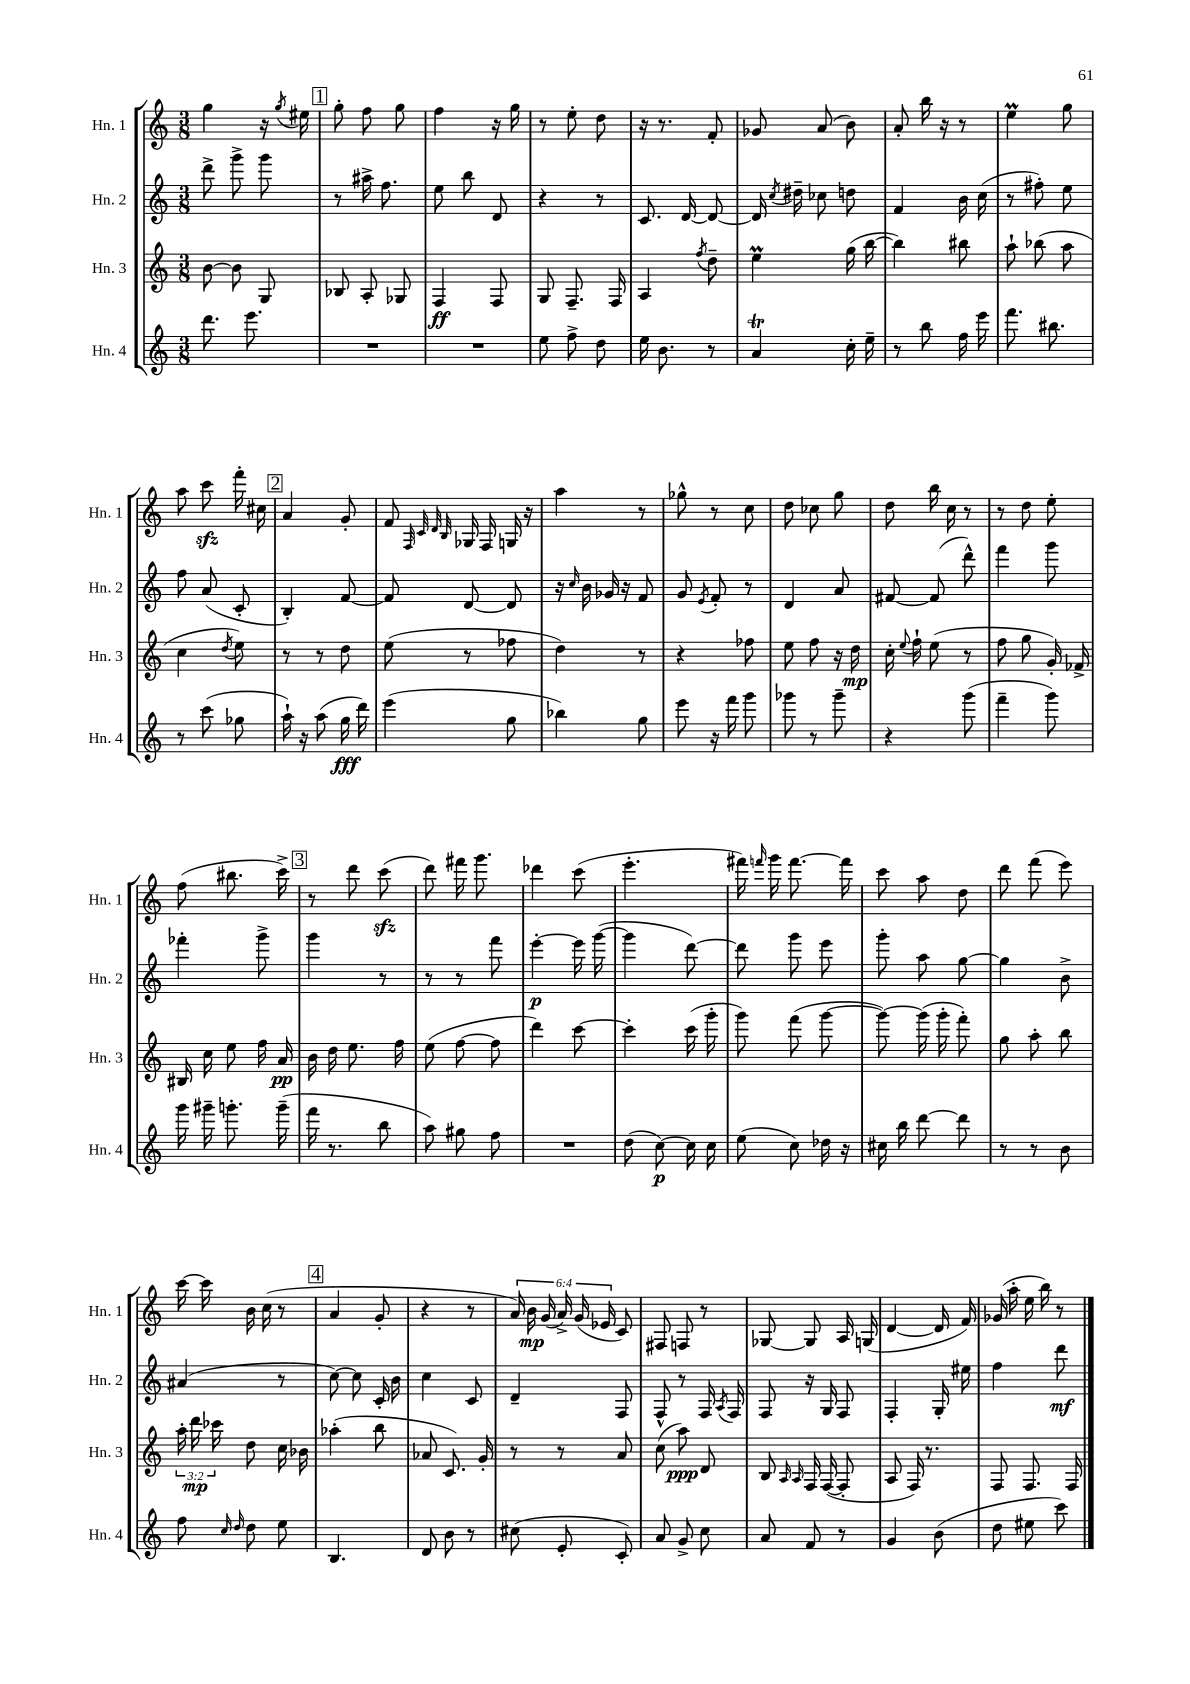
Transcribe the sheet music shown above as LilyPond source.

<<
\new StaffGroup <<
\new Staff = "s0" \with { instrumentName = "Hn. 1" shortInstrumentName = "Hn. 1" } {
    \clef treble \key c \major \numericTimeSignature \time 3/8 \override Staff.TupletNumber.text = #tuplet-number::calc-fraction-text
    \autoBeamOff g''4 r16 \acciaccatura { g''8 } eis''16 |
    \mark \markup { \box "1" } g''8-. f''8 g''8 |
    f''4 r16 g''16 |
    r8 e''8-. d''8 |
    r16 r8. f'8-. |
    ges'8 a'8( b'8) |
    a'8-. b''16 r16 r8 |
    e''4\prall g''8 |
    a''8 c'''8\sfz f'''16-. cis''16 |
    \mark \markup { \box "2" } a'4 g'8-. |
    f'8 \grace { f32 c'32 d'32 b32 } ges16 f16 g16 r16 |
    a''4 r8 |
    ges''8-^ r8 c''8 |
    d''8 ces''8 g''8 |
    d''8 b''16 c''16 r8 |
    r8 d''8 e''8-. |
    f''8( bis''8. c'''16->) |
    \mark \markup { \box "3" } r8 d'''8 c'''8\sfz( |
    d'''8) fis'''16 g'''8. |
    des'''4 c'''8( |
    e'''4.-. |
    fis'''16) \grace { f'''16 } g'''16 f'''8.~ f'''16 |
    c'''8 a''8 d''8 |
    d'''8 f'''8( e'''8) |
    c'''16~ c'''16 b'16 c''16( r8 |
    \mark \markup { \box "4" } a'4 g'8-. |
    r4 r8 |
    \tuplet 6/4 { a'16) b'16\mp g'16( a'16->) g'16( ees'16 } c'8) |
    fis8 f8 r8 |
    ges8~ ges8 a16 g16( |
    d'4~ d'16 f'16) |
    ges'16( a''16-. e''16 b''16) r8 \bar "|." |
}
\new Staff = "s1" \with { instrumentName = "Hn. 2" shortInstrumentName = "Hn. 2" } {
    \clef treble \key c \major \numericTimeSignature \time 3/8
    \autoBeamOff d'''8-> g'''8-> g'''8 |
    \mark \markup { \box "1" } r8 ais''16-> f''8. |
    e''8 b''8 d'8 |
    r4 r8 |
    c'8. d'16~ d'8~ |
    d'16 \acciaccatura { c''8 } dis''16-- ces''8 d''8 |
    f'4 b'16 c''16( |
    r8 fis''8-.) e''8 |
    f''8 a'8( c'8-. |
    \mark \markup { \box "2" } b4-.) f'8~ |
    f'8 d'8~ d'8 |
    r16 \grace { c''16 } b'16 ges'16 r16 f'8 |
    g'8 \acciaccatura { e'8 } f'8-. r8 |
    d'4 a'8 |
    fis'8~ fis'8( d'''8-^) |
    f'''4 g'''8 |
    fes'''4-. g'''8-> |
    \mark \markup { \box "3" } g'''4 r8 |
    r8 r8 f'''8 |
    e'''4~-.\p e'''16 g'''16~( |
    g'''4 d'''8~) |
    d'''8 g'''8 e'''8 |
    g'''8-. a''8 g''8~ |
    g''4 b'8-> |
    ais'4( r8 |
    \mark \markup { \box "4" } c''8~) c''8 c'16-. b'16 |
    c''4 c'8 |
    d'4-- f8 |
    f8-^ r8 f16 \acciaccatura { a8 } f16 |
    f8 r16 g16 f8 |
    f4-. g16-. eis''16 |
    f''4 d'''8\mf \bar "|." |
}
\new Staff = "s2" \with { instrumentName = "Hn. 3" shortInstrumentName = "Hn. 3" } {
    \clef treble \key c \major \numericTimeSignature \time 3/8 \override Staff.TupletNumber.text = #tuplet-number::calc-fraction-text
    \autoBeamOff b'8~ b'8 g8 |
    \mark \markup { \box "1" } bes8 a8-. ges8 |
    f4\ff f8 |
    g8 f8.-- f16 |
    a4 \acciaccatura { f''8 } d''8-- |
    e''4\prall g''16( b''16~ |
    b''4) bis''8 |
    a''8-! bes''8( a''8 |
    c''4 \acciaccatura { d''8 } e''8) |
    \mark \markup { \box "2" } r8 r8 d''8 |
    e''8( r8 fes''8 |
    d''4) r8 |
    r4 fes''8 |
    e''8 f''8 r16 d''16\mp |
    c''16-. \appoggiatura { e''8 } f''16-! e''8( r8 |
    f''8 g''8 g'16-.) fes'16-> |
    bis16 c''16 e''8 f''16 a'16\pp |
    \mark \markup { \box "3" } b'16 d''16 e''8. f''16 |
    e''8( f''8~ f''8 |
    d'''4) c'''8~ |
    c'''4-. c'''16( g'''16-. |
    g'''8) f'''8( g'''8~ |
    g'''8~) g'''16( g'''16-. f'''8-.) |
    g''8 a''8-. b''8 |
    \tuplet 3/2 { a''16-. d'''16\mp ces'''16 } d''8 c''16 bes'16 |
    \mark \markup { \box "4" } aes''4-.( b''8 |
    aes'8 c'8.) g'16-. |
    r8 r8 a'8 |
    c''8( a''8\ppp) d'8 |
    b8 \grace { a16 a16 } f16 f16~( f8-. |
    a8 f16) r8. |
    f8 f8. f16 \bar "|." |
}
\new Staff = "s3" \with { instrumentName = "Hn. 4" shortInstrumentName = "Hn. 4" } {
    \clef treble \key c \major \numericTimeSignature \time 3/8
    \autoBeamOff d'''8. e'''8. |
    \mark \markup { \box "1" } R4. |
    R4. |
    e''8 f''8-> d''8 |
    e''16 b'8. r8 |
    a'4\trill c''16-. e''16-- |
    r8 b''8 f''16 e'''16 |
    f'''8. bis''8. |
    r8 c'''8( ges''8 |
    \mark \markup { \box "2" } a''16-!) r16 a''8( g''16\fff d'''16) |
    e'''4( g''8 |
    bes''4) g''8 |
    e'''8 r16 f'''16 g'''8 |
    ges'''8 r8 ges'''8-- |
    r4 g'''8( |
    f'''4-- g'''8) |
    g'''16 gis'''16-- g'''8.-. g'''16--( |
    \mark \markup { \box "3" } f'''16 r8. b''8 |
    a''8) gis''8 f''8 |
    R4. |
    d''8( c''8~\p) c''16 c''16 |
    e''8( c''8) des''16 r16 |
    cis''16 b''16 d'''8~ d'''8 |
    r8 r8 b'8 |
    f''8 \grace { c''16 d''16 } d''8 e''8 |
    \mark \markup { \box "4" } b4. |
    d'8 b'8 r8 |
    cis''8( e'8-. c'8-.) |
    a'8 g'8-> c''8 |
    a'8 f'8 r8 |
    g'4 b'8( |
    d''8 eis''8 c'''8) \bar "|." |
}
>>
>>
\layout { \context { \Score \remove "Bar_number_engraver" } }
